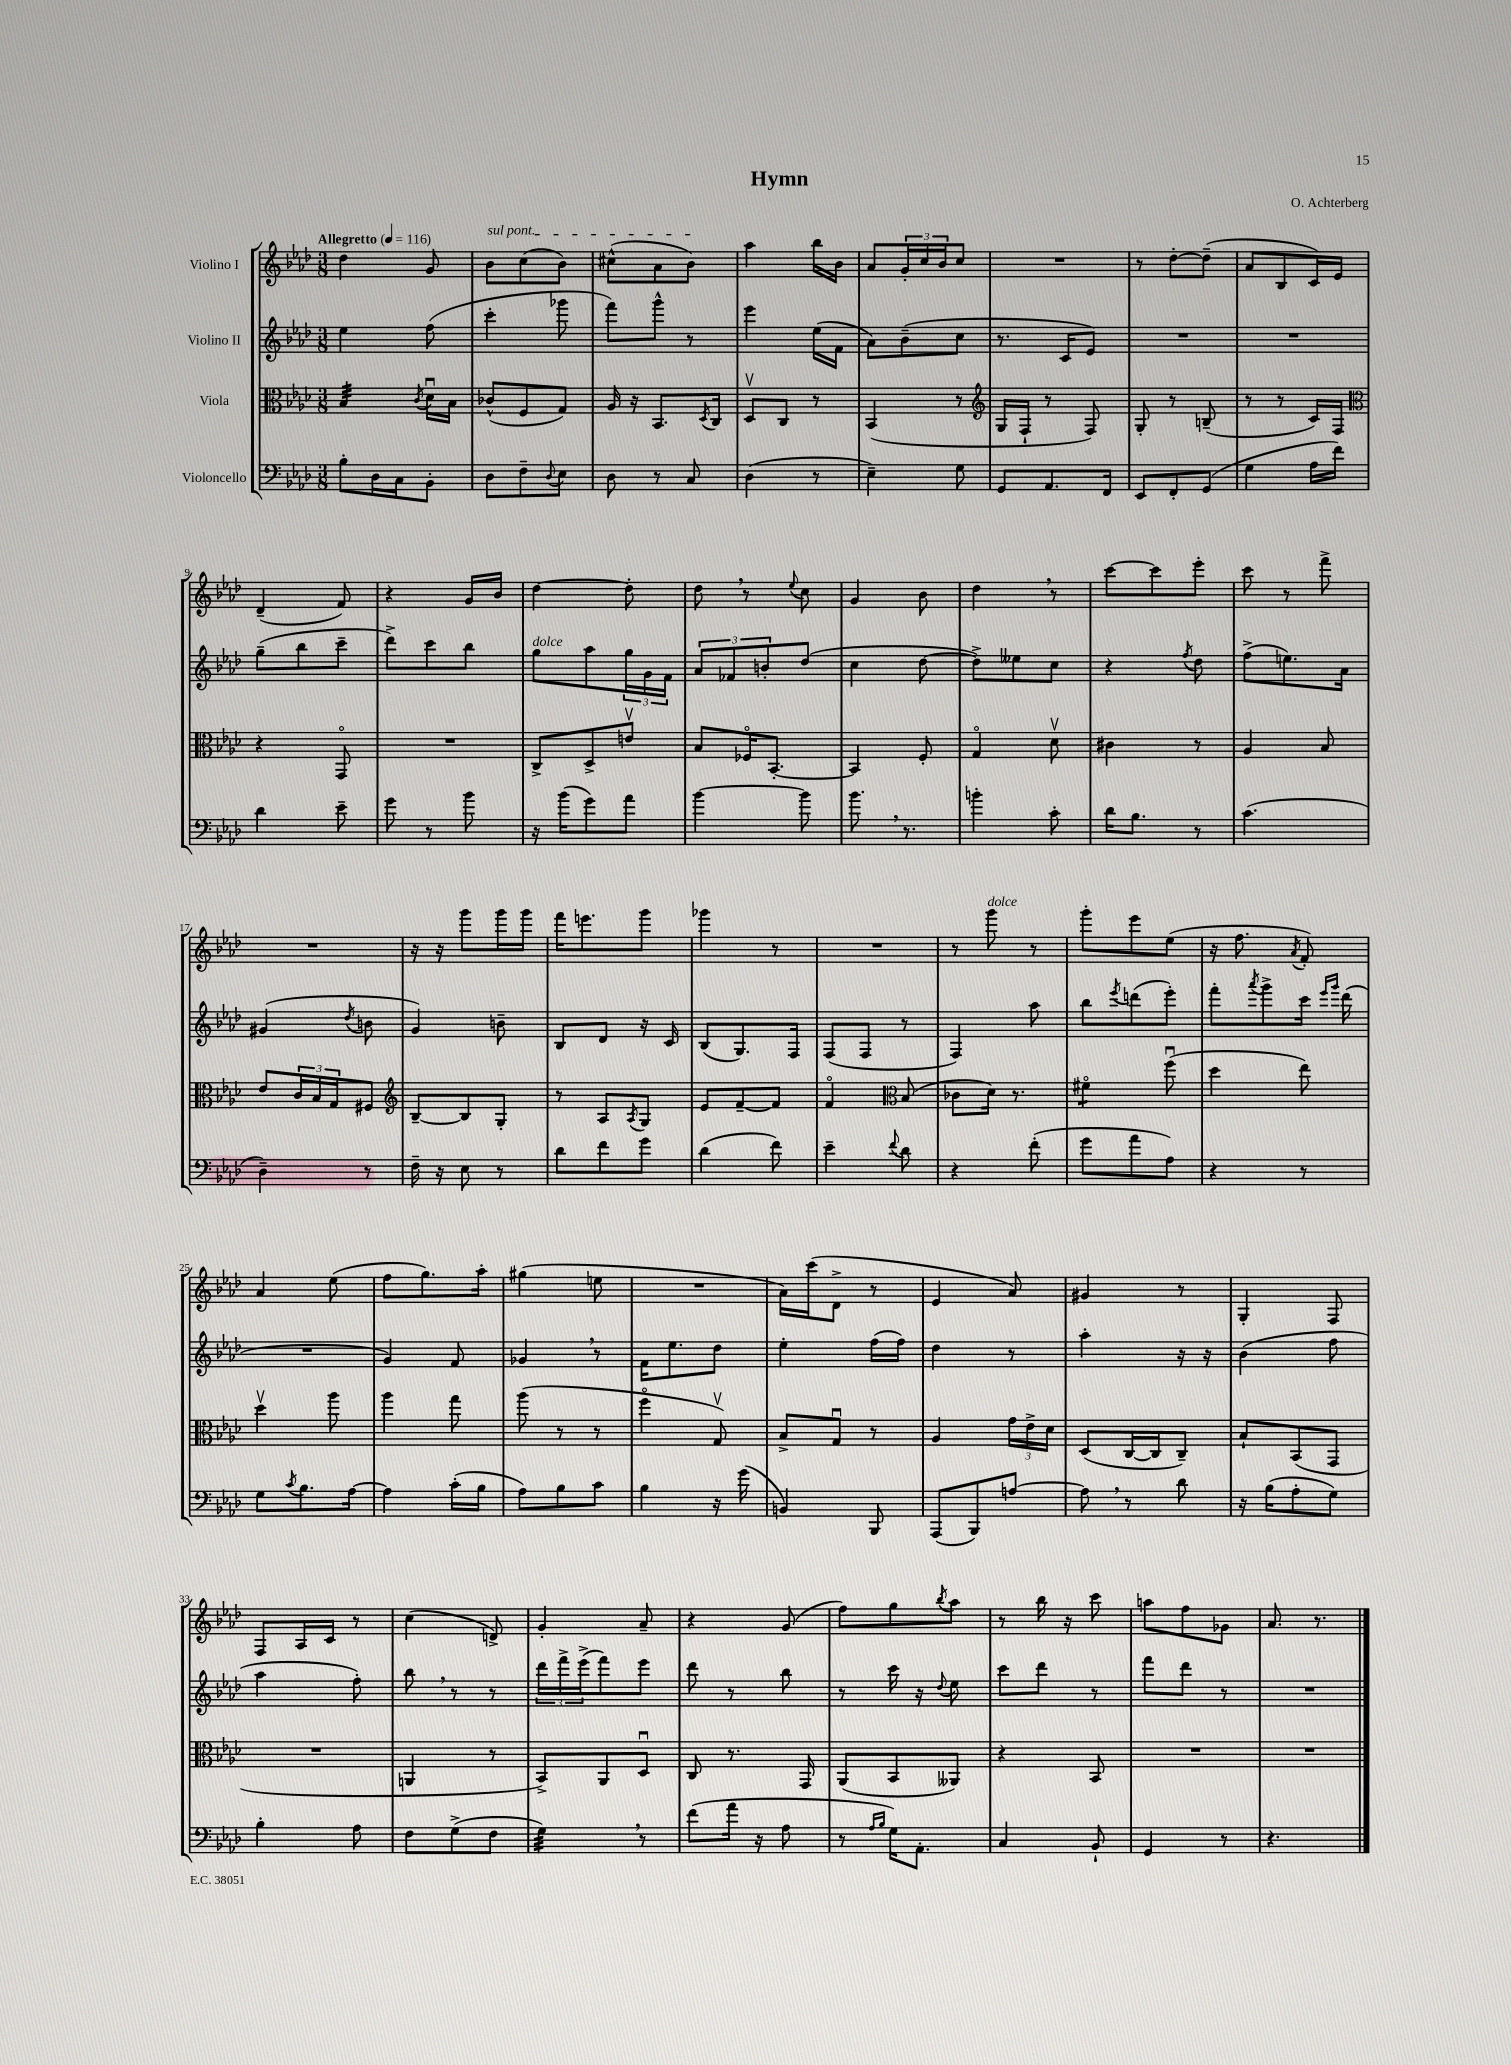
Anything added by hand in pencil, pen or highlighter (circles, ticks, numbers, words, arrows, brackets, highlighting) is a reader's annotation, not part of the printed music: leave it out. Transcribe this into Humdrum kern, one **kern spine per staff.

**kern	**kern	**kern	**kern
*staff4	*staff3	*staff2	*staff1
*clefF4	*clefC3	*clefG2	*clefG2
*k[b-e-a-d-]	*k[b-e-a-d-]	*k[b-e-a-d-]	*k[b-e-a-d-]
*M3/8	*M3/8	*M3/8	*M3/8
*MM116	*MM116	*MM116	*MM116
8B-'	4B-	4ee-	4dd-
16D-	.	.	.
16C	.	.	.
.	8qc	.	.
8BB-'	16d-u	(8ff	8g
.	16B-	.	.
=	=	=	=
8D-	(8c-^^	4ccc'	8b-
8F~	8F	.	(8cc
8qqD-	.	.	.
8E-	8G)	8ggg-	8b-)
=	=	=	=
8D-	16A-	8fff)	(8cc#^^
.	16r	.	.
8r	8.BB-	8ggg^^	8a-
8C	.	8r	8b-)
.	8qD-	.	.
.	16C	.	.
=	=	=	=
(4D-	8D-v	4eee-	4aa-
.	8C	.	.
8r	8r	(16ee-	16bb-
.	.	16f	16b-
=	=	=	=
4E-~)	(4BB-	8a-)	8a-
.	.	(8b-~	24g'
.	.	.	24cc
.	.	.	24b-
8G	8r	8cc	8cc
=	=	=	=
*	*clefG2	*	*
8GG	16G	8.r	4.r
.	16F`	.	.
8.AA-	8r	.	.
.	.	16c	.
.	8F)	8e-)	.
16FF	.	.	.
=	=	=	=
8EE-	8G'	4.r	8r
8FF'	8r	.	[8dd-'
(8GG	(8B~	.	(8dd-~]
=	=	=	=
4G	8r	4.r	8a-
.	8r	.	8B-
16A-	16c)	.	16c)
16f)	16F	.	16e-
=	=	=	=
*	*clefC3	*	*
4d-	4r	(8gg~	(4d-~
.	.	8bb-	.
8e-~	8GGo	8ccc~	8f)
=	=	=	=
8g	4.r	8ddd-^)	4r
8r	.	8ccc	.
8b-	.	8bb-	16g
.	.	.	16b-
=	=	=	=
16r	8C^	8gg	[4dd-
(16b-	.	.	.
8g)	8D-^	8aa-	.
8a-	8ev	24gg	8dd-']
.	.	24g	.
.	.	24f	.
=	=	=	=
[4b-	8B-	12a-	8dd-
.	.	12f-	.
.	16F-o	.	8r
.	.	12b'	.
.	[8.BB-'	.	.
.	.	.	8qqee-
8b-]	.	(8dd-	8cc
=	=	=	=
8.b-	4BB-]	4cc	4g
8.r	.	.	.
.	8F'	[8dd-	8b-
=	=	=	=
4b'	4Go	8dd-^])	4dd-
.	.	8ee--	.
8c'	8d-v	8cc	8r
=	=	=	=
16d-	4c#	4r	[8ccc
8.B-	.	.	.
.	.	.	8ccc]
.	.	8qff	.
8r	8r	8dd-	8eee-'
=	=	=	=
(4.c	4A-	(8ff^	8ccc
.	.	8.ee)	8r
.	8B-	.	8fff^
.	.	16a-	.
=	=	=	=
4D-~)	8e-	(4g#	4.r
.	24c	.	.
.	24B-	.	.
.	24G	.	.
.	.	8qdd-	.
8r	8F#	8b	.
=	=	=	=
*	*clefG2	*	*
16F~	[8B-~	4g)	16r
16r	.	.	16r
8E-	8B-]	.	8ggg
8r	8G'	8b~	16ggg
.	.	.	16ggg
=	=	=	=
8d-	8r	8B-	16fff
.	.	.	8.eee
8f	8A-	8d-	.
.	8qA-	.	.
8g	8G	16r	8ggg
.	.	16c	.
=	=	=	=
(4d-	8e-	(8B-	4ggg-
.	[8f~	8.G)	.
8f)	8f]	.	8r
.	.	16F	.
=	=	=	=
4e-~	4fo	(8F	4.r
.	.	8F	.
*	*clefC3	*	*
8qqf	.	.	.
8d-	(8B-	8r	.
=	=	=	=
4r	8c-	4F)	8r
.	16d-)	.	8ggg
.	8.r	.	.
(8f'	.	8aa-	8r
=	=	=	=
8g	4f#o	8bb-	8ggg'
.	.	8qeee-	.
8a-	.	(8ddd	8eee-
8A-)	(8ffu	8eee-')	(8ee-
=	=	=	=
4r	4dd-	8fff'	16r
.	.	.	8.ff
.	.	8qaaa-	.
.	.	8ggg^	.
.	.	.	8qa-
8r	8ee-)	16ccc	8f')
.	.	16qqeee-	.
.	.	16qqggg	.
.	.	(16ddd-	.
=	=	=	=
8G	4dd-v	4.r	4a-
8qc	.	.	.
8.B-	.	.	.
.	8aa-	.	(8ee-
[16A-	.	.	.
=	=	=	=
4A-]	4aa-	4g)	8ff
.	.	.	8.gg)
(16c'	8gg	8f	.
16B-	.	.	16aa-'
=	=	=	=
8A-)	(8aa-	4g-	(4gg#
8B-	8r	.	.
8c	8r	8r	8ee
=	=	=	=
4B-	4ffo	16f	4.r
.	.	8.ee-	.
16r	8Gv)	8dd-	.
(16g	.	.	.
=	=	=	=
4BB)	8B-^	4ee-'	16a-)
.	.	.	(16ccc
.	8Gu	.	8d-^
8BBB-	8r	(16ff	8r
.	.	16ff)	.
=	=	=	=
(8AAA-	4A-	4dd-	4e-
8BBB-)	.	.	.
[8A	24g	8r	8a-)
.	24e-^	.	.
.	24d-	.	.
=	=	=	=
8A]	(8D-	4aa-'	4g#
8r	[16C	.	.
.	16C]	.	.
8d-	8C~)	16r	8r
.	.	16r	.
=	=	=	=
16r	8B-`	(4b-	4G'
(16B-	.	.	.
8A-'	(8BB-	.	.
8G)	8GG	8ff	8F
=	=	=	=
4B-'	4.r	4aa-	8F
.	.	.	16A-
.	.	.	16c
8A-	.	8ff')	8r
=	=	=	=
8F	4AA	8bb-	(4cc
(8G^	.	8r	.
8F	8r	8r	8d^)
=	=	=	=
4G)	8BB-^)	24ddd-	4g'
.	.	24fff^	.
.	.	(24eee-^	.
.	8AA-	8fff)	.
8r	8D-u	8eee-	8a-~
=	=	=	=
(8f	8C	8ddd-	4r
16a-	8.r	8r	.
16r	.	.	.
8A-	.	8bb-	(8g
.	16GG	.	.
=	=	=	=
8r	(8AA-	8r	8ff)
16qqA-	.	.	.
16qqB-	.	.	.
16G)	8BB-	16ccc	8gg
8.AA-'	.	16r	.
.	.	8qqdd-	8qbb-
.	8AA--)	8ee-	8aa-
=	=	=	=
4C	4r	8ccc	8r
.	.	8ddd-	16bb-
.	.	.	16r
8BB-`	8BB-	8r	8ccc
=	=	=	=
4GG	4.r	8fff	8aa
.	.	8ddd-	8ff
8r	.	8r	8g-
=	=	=	=
4.r	4.r	4.r	8.a-
.	.	.	8.r
==	==	==	==
*-	*-	*-	*-
